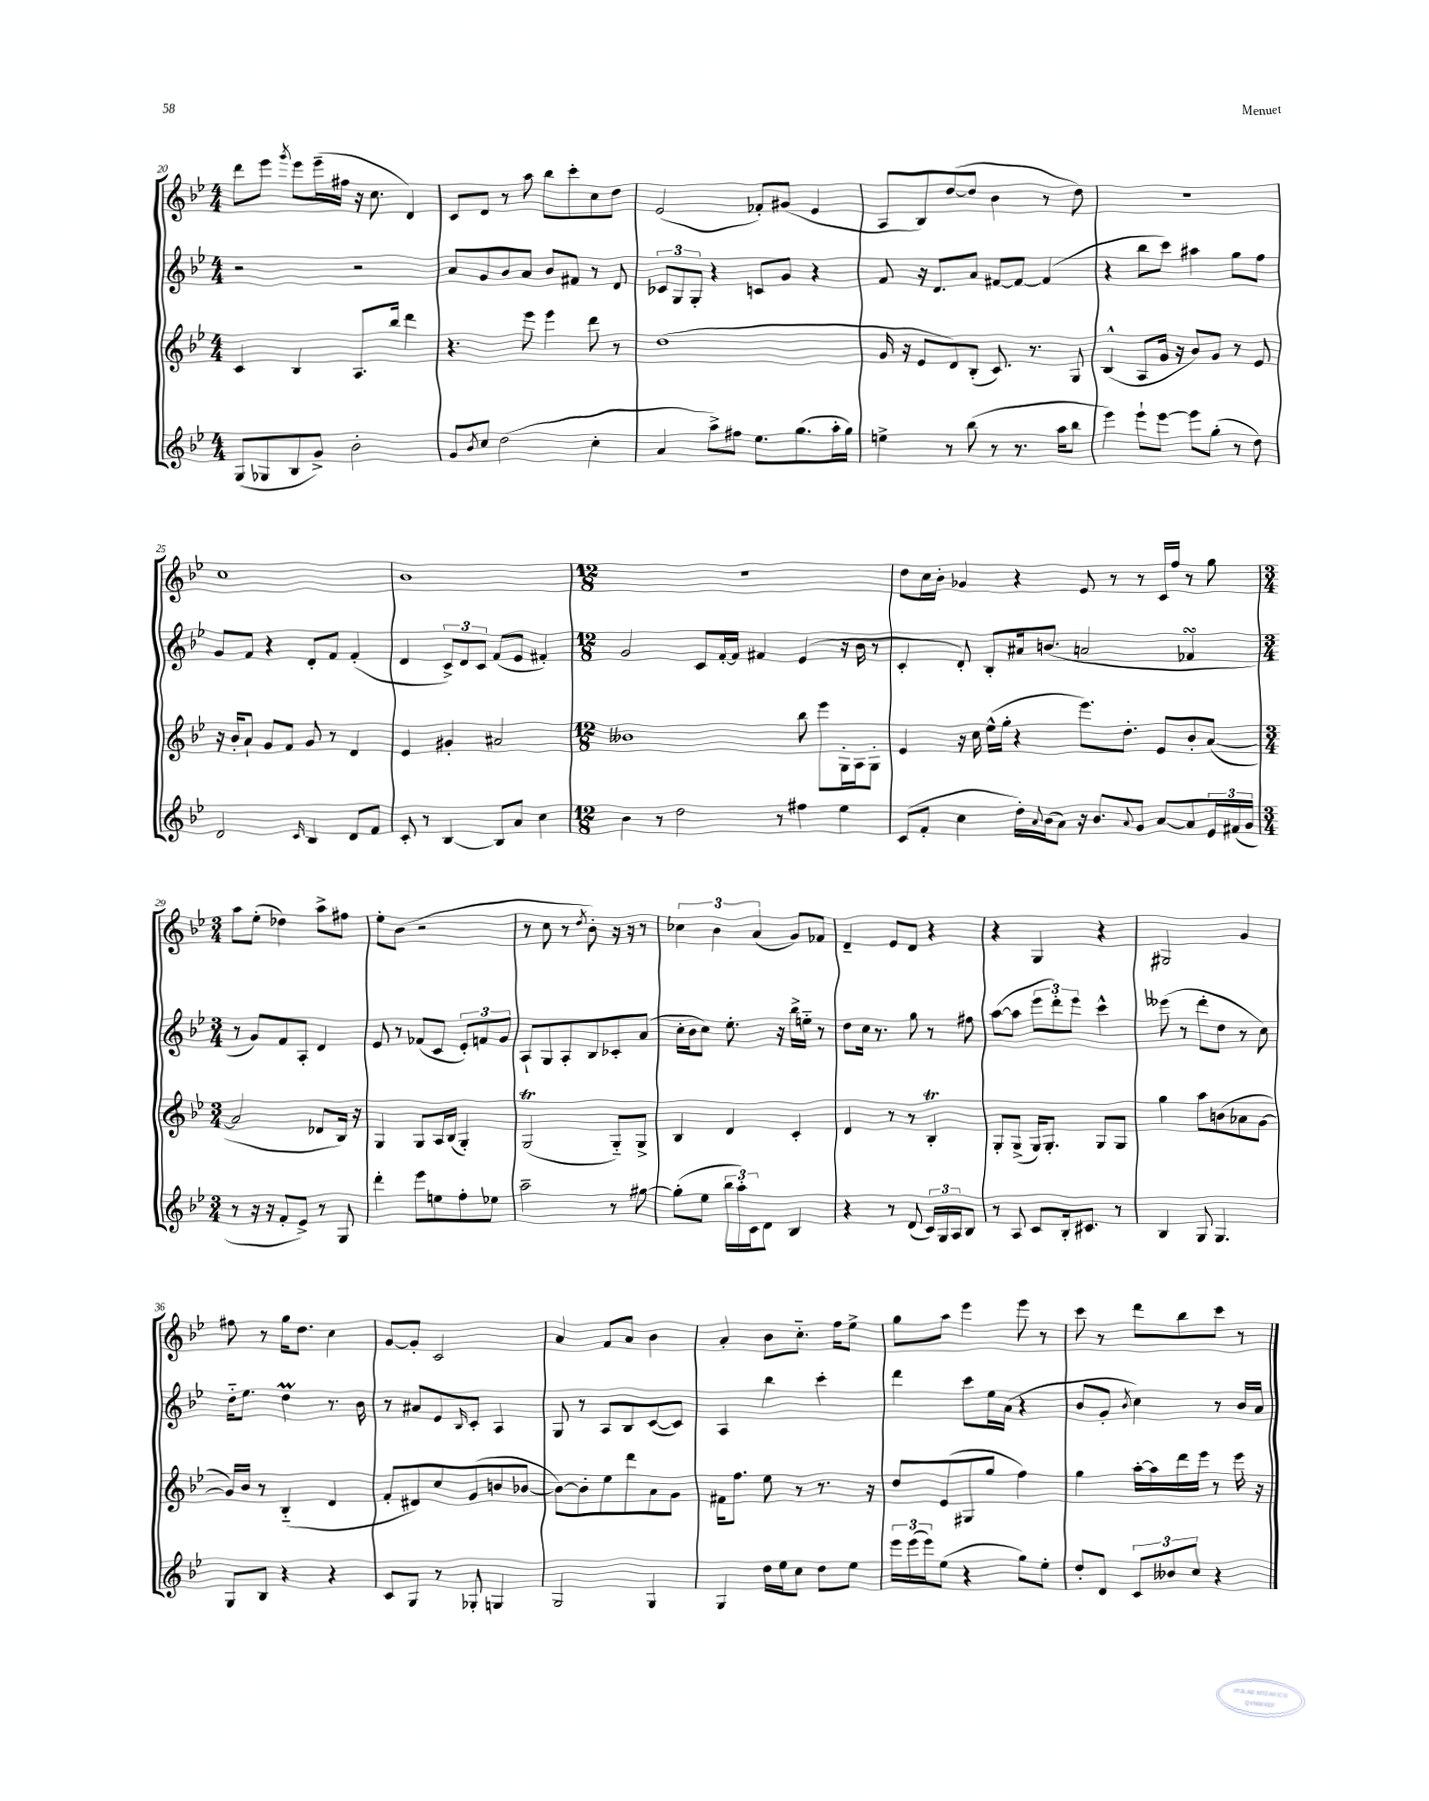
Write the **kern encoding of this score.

**kern	**kern	**kern	**kern
*staff4	*staff3	*staff2	*staff1
*clefG2	*clefG2	*clefG2	*clefG2
*k[b-e-]	*k[b-e-]	*k[b-e-]	*k[b-e-]
*M4/4	*M4/4	*M4/4	*M4/4
(8G	4c	2r	8ddd
8G-	.	.	8eee-
.	.	.	8qggg
8B-	4B-	.	8eee-
8g^)	.	.	(16eee-~
.	.	.	16ff#
2b-'	8.A	2r	16r
.	.	.	8.cc
.	16bb-	.	.
.	4ddd	.	4d)
=	=	=	=
8g	4.r	8a	8c
8qb-	.	.	.
8cc	.	8g	8d
(2dd	.	8b-	8r
.	8eee-	8a	8aa
.	4eee-	8b-	8bb-
.	.	8f#	8ccc'
4cc'	8ddd	8r	8cc
.	8r	8d	8dd
=	=	=	=
4a	(1dd	12c-	(2e-
.	.	12G	.
.	.	12G'	.
8aa^)	.	4r	.
8ff#	.	.	.
8.ee-	.	8c	8f-')
.	.	8g	(8g#
(8.gg	.	.	.
.	.	4r	4e-
16aa'	.	.	.
16gg)	.	.	.
=	=	=	=
4ee^	16g	8f	8A
.	16r	.	.
.	8e-	16r	8B-)
.	.	8.d	.
8r	8d)	.	([8dd
(8bb-	(8B-'	8a	8dd]
8r	8.c)	[8f#	4b-
8.r	.	8f#_	.
.	8.r	.	.
.	.	(4f#]	8r
16aa	.	.	.
8bb-	8G	.	8dd)
=	=	=	=
4eee-)	(4B-^^	4r	1r
8eee-`	8A	8bb-	.
[8eee-	16g	8ccc)	.
.	16r	.	.
8eee-]	8b-)	4aa#	.
(8gg'	8g	.	.
8r	8r	8gg	.
8dd)	8e-	8ff	.
=	=	=	=
2d	16r	8g	1cc
.	16b-'	.	.
.	8a`	8f	.
.	8g	4r	.
.	8f	.	.
16qqc	.	.	.
4B-	8g	8d'	.
.	8r	8f	.
8d	4d	(4f'	.
8f	.	.	.
=	=	=	=
8c'	4e-	4d	1b-
8r	.	.	.
[4B-	4g#'	12c^)	.
.	.	12d	.
.	.	12c	.
8B-]	2a#	(8f	.
8a	.	8e-	.
4cc	.	4f#')	.
=	=	=	=
*M12/8	*M12/8	*M12/8	*M12/8
4b-	1b--	2g	1.r
8r	.	.	.
2dd	.	.	.
.	.	8c	.
.	.	[16f'	.
.	.	16f]	.
.	.	4f#	.
8r	.	.	.
4ff#	8bb-	(4e-	.
.	8eee-	.	.
4ee-	16G'	16r	.
.	16A	16b-	.
.	8G'	8r	.
=	=	=	=
(8c	4e-	4c'	8dd
8f'	.	.	16cc
.	.	.	16b-'
4cc	16r	8d')	4g-
.	16cc	.	.
.	(16ee-^^	8B-'	.
.	16gg'	.	.
16dd')	4r	16a#	4r
8qqa	.	.	.
(16b-	.	(8.b	.
8a)	.	.	.
16r	8.eee-)	2a	8e-
8.b-	.	.	.
.	.	.	8r
.	8.dd'	.	.
8qqa	.	.	.
8g	.	.	8r
[8a	8e-	.	16c
.	.	.	16ff
8a]	8b-'	4f-	8r
24e-	([8a	.	8gg
(24f#	.	.	.
24g	.	.	.
=	=	=	=
*M3/4	*M3/4	*M3/4	*M3/4
8r	2a]	8r	8aa
16r	.	8g)	(8ee-'
16r	.	.	.
8f'	.	8f	4dd-)
8e-^)	.	8A'	.
8r	8d-	4d	8aa^
8G	16B-)	.	8ff#
.	16r	.	.
=	=	=	=
4ddd'	4G	8e-	8ee-'
.	.	8r	(8b-
8eee-	8G	(8f-	2r
8ee	16A	8c	.
.	(16B-	.	.
8ff'	4G')	12e-')	.
.	.	12f	.
8ee-	.	.	.
.	.	12g	.
=	=	=	=
2aa~	(2G	8A`	8r
.	.	8G	8cc
.	.	8A'	8r
.	.	.	8qdd
.	.	8B-	8b-')
8r	8G'~)	8c-'	16r
.	.	.	16r
[8gg#	8G^	(8a	8r
=	=	=	=
(8gg#']	4B-	16cc'	6cc-
.	.	16b-	.
8ee-	.	8cc)	.
.	.	.	6b-
24bb-	4d	8.ee-'	.
24aa')	.	.	.
24c	.	.	(6a
8d	.	.	.
.	.	16r	.
4B-	4c'	16bb-^	8g)
.	.	16ee'~	.
.	.	8r	8f-
=	=	=	=
4r	4d	8dd	4d~
.	.	16cc	.
.	.	8.r	.
8r	8r	.	8e-
(8d	8r	8gg	8d
24c)	4B-'	8r	4r
24G	.	.	.
24A	.	.	.
8B-	.	8ff#	.
=	=	=	=
8r	8G'	([8aa	4r
8A	(8G^	8aa]	.
8c	16G)	12eee-	4G
.	8.G'	.	.
.	.	12ddd')	.
16B-'	.	.	.
.	.	12eee-	.
8.c#	.	.	.
.	8G	4ccc^^	4r
8r	8G	.	.
=	=	=	=
4B-	4gg	(8eee--	2G#
.	.	8r	.
8G	8aa	8ddd'	.
4.G	(8b	8dd	.
.	8a-	8r	4g
.	[8g	8cc)	.
=	=	=	=
8G	16g])	16dd'~	8ff#
.	16b-	8.ee-	.
8B-	8r	.	8r
4r	(4B-'~	4dd	16gg
.	.	.	8.dd
4r	4d	8.r	4cc
.	.	16b-	.
=	=	=	=
8c	8f'	8r	[8g
8G	8d#)	8a#	8g']
8r	8cc	8e-	2c
.	.	16qqB-	.
8G-'	(8g	8c'	.
4G	8b	4A	.
.	[8b-	.	.
=	=	=	=
2G	8b-_)	8G	4a
.	8b-']	8r	.
.	8ee-	8A	8f
.	8ddd	8B-	8a
4G	8a	([8c	4b-
.	8g	8c])	.
=	=	=	=
4G	16f#	4A	4a'
.	8.ff	.	.
16dd	8ee-	4bb-	8b-
16ee-	.	.	.
8cc	8r	.	8.cc'~
8dd	8.r	4ccc'	.
.	.	.	16ff
8ee-	.	.	8ee-^
.	16r	.	.
=	=	=	=
24eee-	8dd	4ddd	8gg
(24eee-	.	.	.
24eee-)	.	.	.
(8ee-	(8e-	.	8aa
4r	8G#	8ccc	4eee-
.	8gg	16ee-	.
.	.	(16a	.
8gg)	4ff)	4r	8eee-
8ee-'	.	.	8r
=	=	=	=
8dd'	4gg	8b-	8ccc
8d	.	8g'	8r
.	.	8qb-	.
12c	[16aa'	4cc)	8ddd
.	16aa]	.	.
12b--	.	.	.
.	16ddd	.	8bb-
12cc	.	.	.
.	16eee-	.	.
4r	8r	8r	8ccc
.	16eee-	16b-	8r
.	16r	16a	.
==	==	==	==
*-	*-	*-	*-
